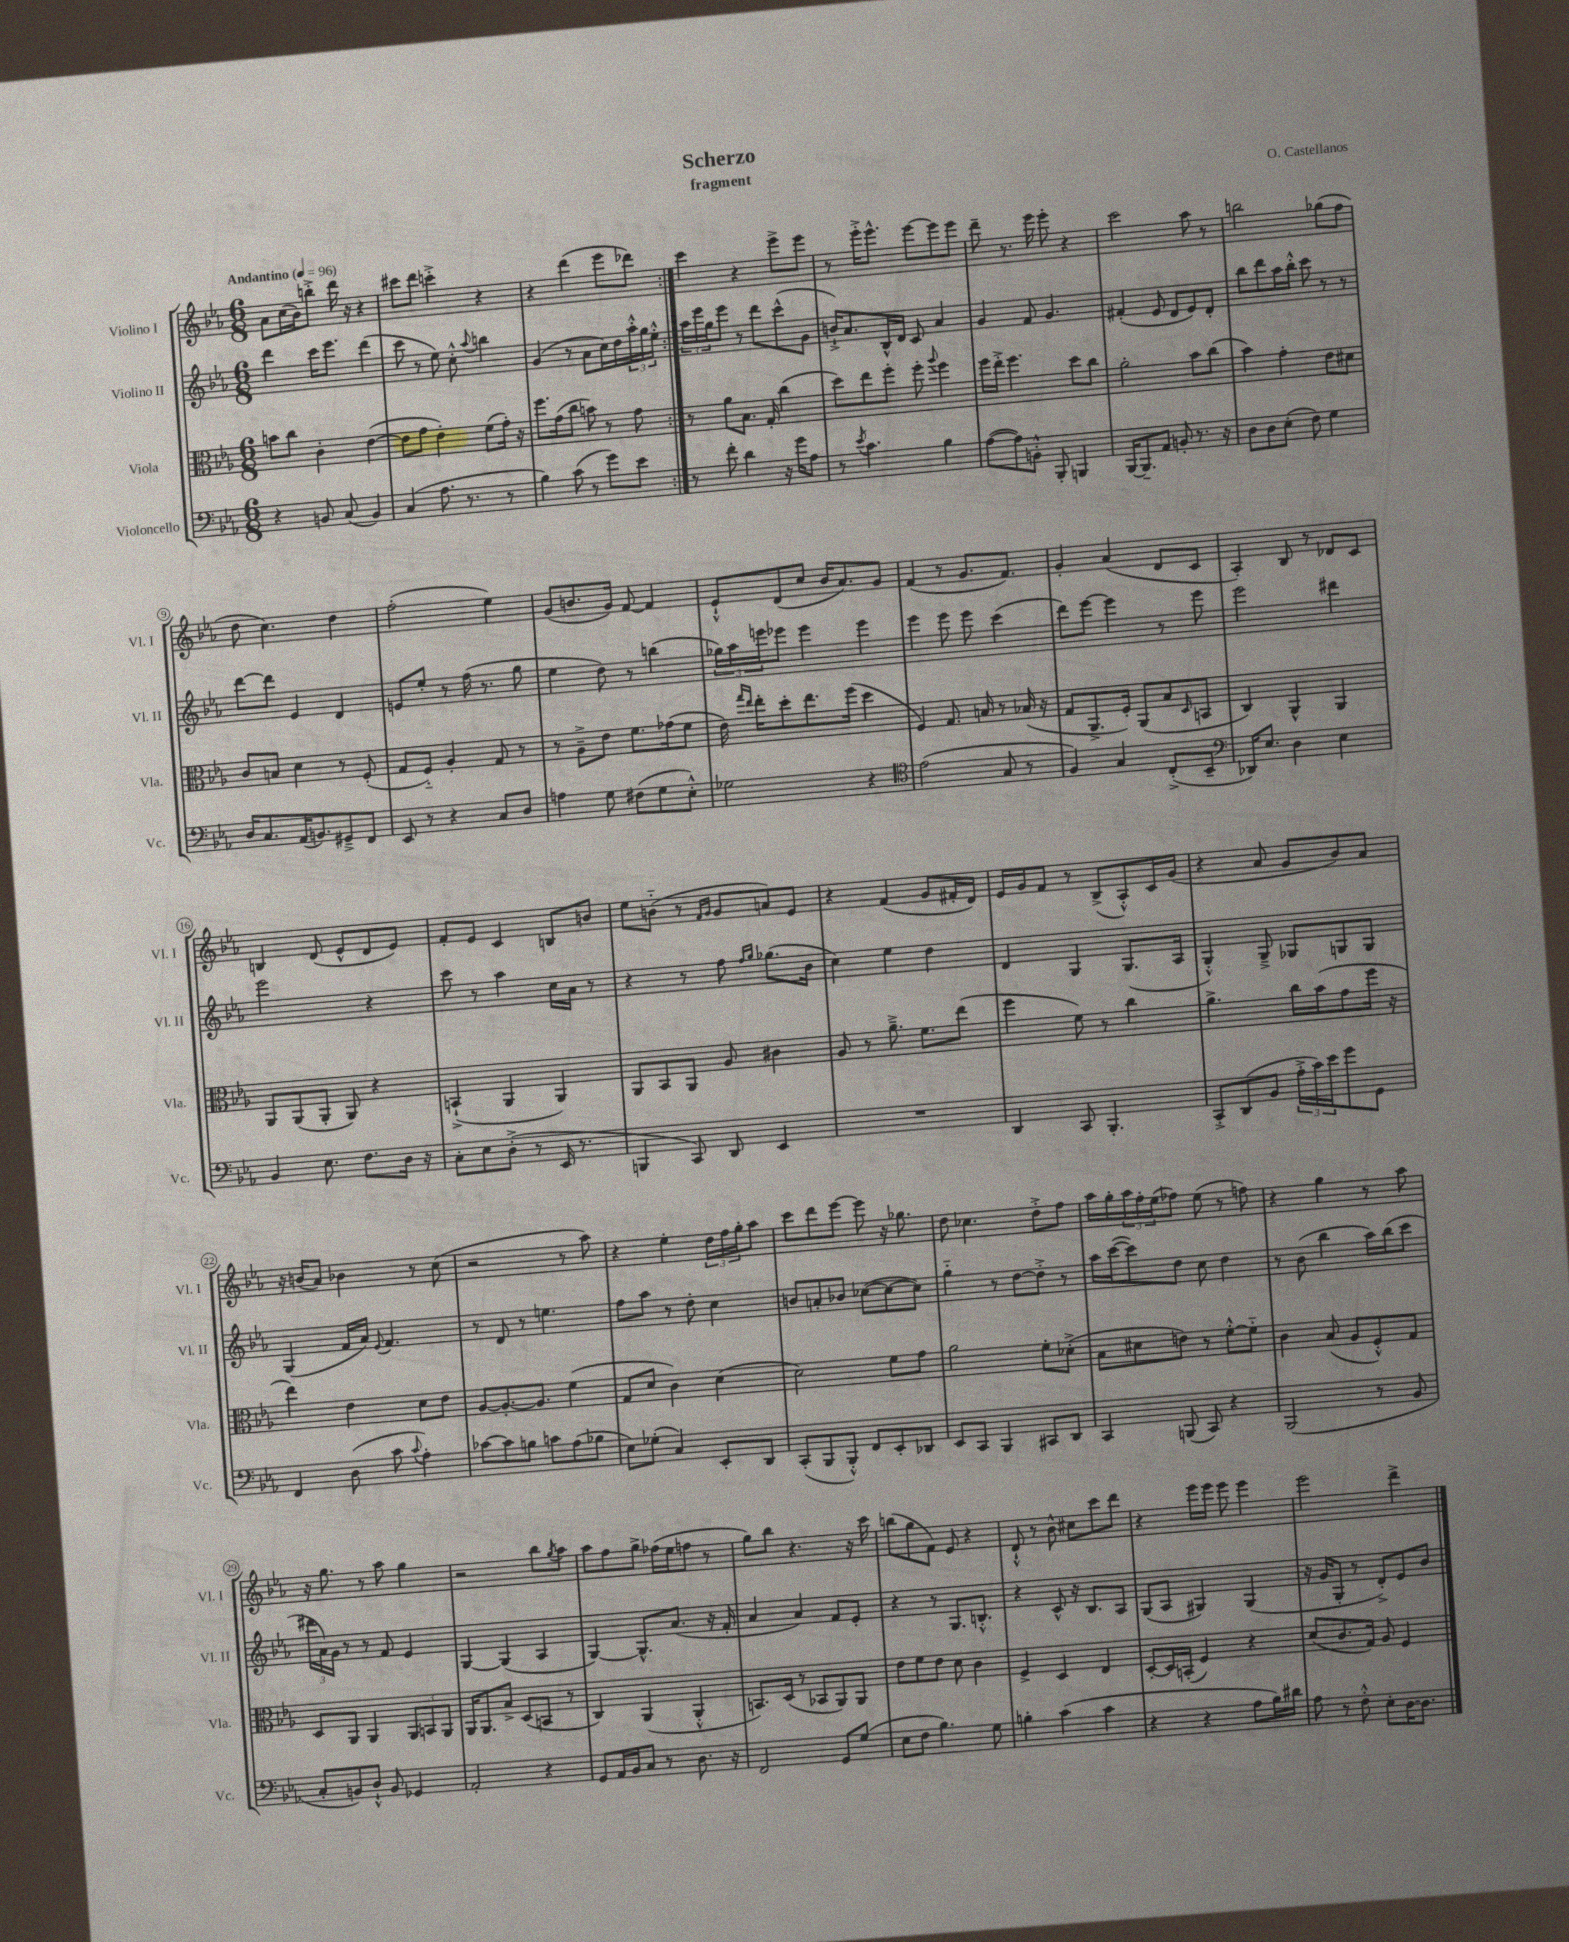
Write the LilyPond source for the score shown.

\header { title = "Scherzo" composer = "O. Castellanos" subtitle = "fragment" }
<<
\new StaffGroup <<
\new Staff = "s0" \with { instrumentName = "Violino I" shortInstrumentName = "Vl. I" } {
    \clef treble \key ees \major \numericTimeSignature \time 6/8 \tempo "Andantino" 4 = 96
    \repeat volta 2 { aes'8 c''16( bes'16) b''8-.-> d'''16 r16 r4 |
    cis'''8 d'''8 c'''4-.-> r4 |
    r4 d'''4( ees'''8 des'''8) | }
    c'''4 r4 ees'''8-> ees'''8 |
    r8 ees'''16-.-> ees'''8.-^ ees'''8~ ees'''8 ees'''8 |
    d'''8-- r8. ees'''16 ees'''8-. r4 |
    c'''2 aes''8 r8 |
    b''2 ges''8( f''8 |
    d''8 c''4.) d''4 |
    f''2-.( ees''4) |
    g'8( b'8. g'16) f'8~ f'4 |
    ees'8-!-^ d'8( c''8 bes'16 aes'8.) g'8 |
    f'4( r8 g'8. f'8.) |
    g'4-. aes'4( d'8 c'8 |
    aes4-.) bes8 r8 des'8 c'8 |
    b4 d'8( ees'8-^ d'8 ees'8) |
    f'8-. ees'8 c'4 b8 b'8 |
    ees''8 b'8-_( r8 \grace { f'16 g'16 } g'8 a'8) ees'8 |
    r4 f'4( g'8 fis'16-. d'16) |
    ees'16 g'16 f'8 r8 bes8->( aes8-.-^) c'16 g'16( |
    r4 aes'8 g'8 bes'8) aes'8 |
    r16 b'16( aes'8) bes'4 r8 c''8( |
    r2 r8 aes''8) |
    r4 ees''4-. \tuplet 3/2 { d''16 f''16 g''16-. } aes''8 |
    c'''8 d'''8 ees'''8~ ees'''8 r16 ges''8. |
    d''8 ces''4. d''8-.-> f''8 |
    aes''16 g''16-. \tuplet 3/2 { aes''16 f''16-. ees''16( } fes''8) ees''8( r8 f''8) |
    r4 g''4 r8 aes''8 |
    r16 g''8. r8 aes''8 g''4 |
    r2 bes''8 \acciaccatura { g''8 } aes''8 |
    aes''8 f''8 g''8-> fes''16( ees''16 f''8 r8 |
    g''8) bes''8 r4. r16 c'''16 |
    b''8( g''8 f'8) ees'8 r4 |
    d'8-!-^ r8 bes'8-^ cis''8 c'''8 d'''8 |
    r4 ees'''16 ees'''16 ees'''8 ees'''4 |
    ees'''2 d'''4-> \bar "|." |
}
\new Staff = "s1" \with { instrumentName = "Violino II" shortInstrumentName = "Vl. II" } {
    \clef treble \key ees \major \numericTimeSignature \time 6/8
    \repeat volta 2 { d'''4 c'''16 ees'''8. d'''4( |
    c'''8 r8 ees''8) c''8-.-^ \appoggiatura { aes''8 } b''4 |
    g'4( r8 aes'8 c''16) d''16 \tuplet 3/2 { aes''16-.-^ g''16 ees''16-.-^ } | }
    \tuplet 3/2 { aes''16 ees'''16 g''16 } ees'''8 r8 d'''8 c'''8-^( g'8 |
    b'16-!->) aes'8. bes16-^ d'16 c'8 aes'4 |
    g'4 f'8 g'4. |
    fis'4-.( ees'8 d'8 ees'8) d'8-. |
    bes''8 d'''8 aes''16 bes''16-.-^ c'''8 r8 r8 |
    d'''8~ d'''8 ees'4 d'4 |
    e'8 ees''8-. r8 f''16( r8. g''8 |
    ees''4 d''8) r8 b''4( |
    \tuplet 3/2 { ges''16) aes''16 e'''16 } ees'''8 ees'''4 ees'''4 |
    ees'''4 ees'''8 ees'''8 c'''4( |
    d'''8) ees'''8~ ees'''4 r8 ees'''8 |
    ees'''2 dis'''4 |
    ees'''2 r4 |
    c'''8 r8 aes''4 c''16 aes'16 r8 |
    r4 r8 f''8 \grace { f''16 g''16 } ges''8.( bes'16 |
    c''4) ees''4 d''4 |
    d'4 g4 g8.( aes16 |
    g4-.-^) g8---> ges8 g8 g8 |
    g4( f'16 aes'16) \appoggiatura { ees'8 } f'4. |
    r8 d'8 r8 e''4. |
    f''8 aes''8 r8 d''8-. c''4 |
    b'8 a'8-. bes'8 ces''8~( ces''8~ ces''8) |
    g''4-_ r8 d''8~ d''8-.-> r8 |
    aes''16 c'''16~( c'''8) d''8 c''8 d''4 |
    r8 bes'8( bes''4 aes''16) bes''16( c'''8 |
    \tuplet 3/2 { dis'''16 aes'16) g'16 } r8 r8 f'8 ees'4 |
    g4~ g4( aes4 |
    g4~) g8.-^ aes'8.( r16 f'16-. |
    aes'4 aes'4) f'8 ees'8-. |
    r4 r8 g8. b8.-.-^ |
    r4 c'8-^ r16 bes8. aes8 |
    g8( aes8 gis4) gis4( |
    r16 g'16 g8-. r8 d'8-.->) ees'8 bes'8 \bar "|." |
}
\new Staff = "s2" \with { instrumentName = "Viola" shortInstrumentName = "Vla." } {
    \clef alto \key ees \major \numericTimeSignature \time 6/8
    \repeat volta 2 { b'8 c''8 c'4-. ees'4~( |
    ees'8 g'8 ees'4-.) f'8( g'16-.) r16 |
    f''8. g'16( c''8 b'8) r8 g'8 | }
    r8 aes'8 bes8. g16-. c''4( |
    d''8) ees''8 f''8-. f''8-. \appoggiatura { aes''8 } f''4 |
    f''16 ees''16-.-> f''4. d''8 c''8 |
    aes'2-. bes'8 c''8( |
    bes'4) g'4-. ees'8 dis'8 |
    c'8 b8 d'4 r8 f8-.( |
    g8 f8-_) aes4-. g8 r8 |
    r8 aes8---> ees'8 f'8. ges'16( f'8 |
    ees'16) \grace { g''16 ees''16 } ees''16-. d''8-. ees''8. f''16( d''4 |
    f4) g8. b16 r8 bes16( r16 |
    g8 aes,8.-> f16-.) aes,8( bes8 \grace { d16 } b,8 |
    c4) aes,4-^ aes,4 |
    aes,8 aes,8( aes,8-. aes,8) r4 |
    b,4-!->( aes,4 aes,4) |
    aes,8 bes,8 aes,8 aes8 cis'4 |
    aes8 r8 aes'8.---> f'8. ees''8( |
    f''4 f'8) r8 c''4 |
    aes'4.-> c''16 bes'16( g'8 f''16 r16 |
    ees''4) ees'4 d'8 ees'8 |
    aes8~ aes8.~-. aes8. f'4( |
    g8 d'8 c'4) d'4( |
    d'2) f'8 g'8 |
    aes'2 f'8-. des'8-.->( |
    bes8 dis'8 e'8) r8 f'8~-.-^ f'8-_ |
    c'4 bes8( aes8 f8-.-^) g8 |
    d8 aes,8 aes,4 \tuplet 3/2 { aes,8 b,8 aes,8 } |
    aes,16 aes,8. bes8-> d8( b,8 r8 |
    c4) aes,4( aes,4-.-^ |
    b,8.) d16( r8 bes,8 aes,8) aes,8 |
    ees'8 f'8 ees'8 d'8 c'4 |
    f4-> d4 ees4 |
    d8~-. d16 b,16-.( f4) r4 |
    d'8( c'8. g16) aes8 f4 \bar "|." |
}
\new Staff = "s3" \with { instrumentName = "Violoncello" shortInstrumentName = "Vc." } {
    \clef bass \key ees \major \numericTimeSignature \time 6/8
    \repeat volta 2 { r4 b,8 c8( b,4) |
    c4( aes8. r8. r8 |
    bes4) c'8( r8 g'8) ees'8 | }
    r8 f'8-. d'4 r16 g'16 aes8 |
    r8 \acciaccatura { ees'8 } c'4. bes4 |
    aes8~( aes8) b,8-.-^ bes,,8-. b,,4 |
    bes,,16~ bes,,8.-- aes,8 b,8-. r8. r16 |
    d8 d8 ees8-.( f8) g4 |
    d16 c8. aes,16( b,8.) gis,8---> f,8 |
    ees,8 r8 r4 c8 d8 |
    a4 g8 fis8( g8 ees8-.-^) |
    ges2 r4 |
    \clef tenor ees'2( g8 r8 |
    f4) g4 c8-.->( bes,8-- |
    \clef bass des,16) ees8. d4 ees4 |
    bes,4 ees8. f8. d16 r16 |
    c8-. ees8 d8-.->( r8 ees,16 r8. |
    b,,4 c,8) d,8 ees,4 |
    R2. |
    d,4 c,8 bes,,4.-. |
    c,8-.-> d,8( bes,8 \tuplet 3/2 { aes16-.-> c'16) ees'16 } g'8 g,8 |
    f,4 d8( c'8 \appoggiatura { c'8 } aes4-.) |
    ces'8~ ces'8 b8 c'8 aes8( bes8 |
    ees8) ges8-.( c4) ees,8-. d,8 |
    c,8-.( bes,,8 bes,,8-.-^) f,8 ees,8-. des,8 |
    ees,8 c,8 bes,,4 cis,8 d,8 |
    c,4 b,,8( c,8) r4 |
    bes,,2( r8 bes,8 |
    c8-. b,8) d8-!-^ b,8 ges,4 |
    aes,2-. r4 |
    g,8 aes,16 bes,16 c8 r8 d8. r16 |
    f,2 g,8 g8( |
    ees8 f8 bes4.) g8 |
    b4-. c'4( c'4 |
    r4 r4 aes8 bes16) dis'16 |
    aes8 r8 f8-.-^ ees8-. d16~ d8. \bar "|." |
}
>>
>>
\layout { \context { \Score \override BarNumber.stencil = #(make-stencil-circler 0.1 0.3 ly:text-interface::print) } }
